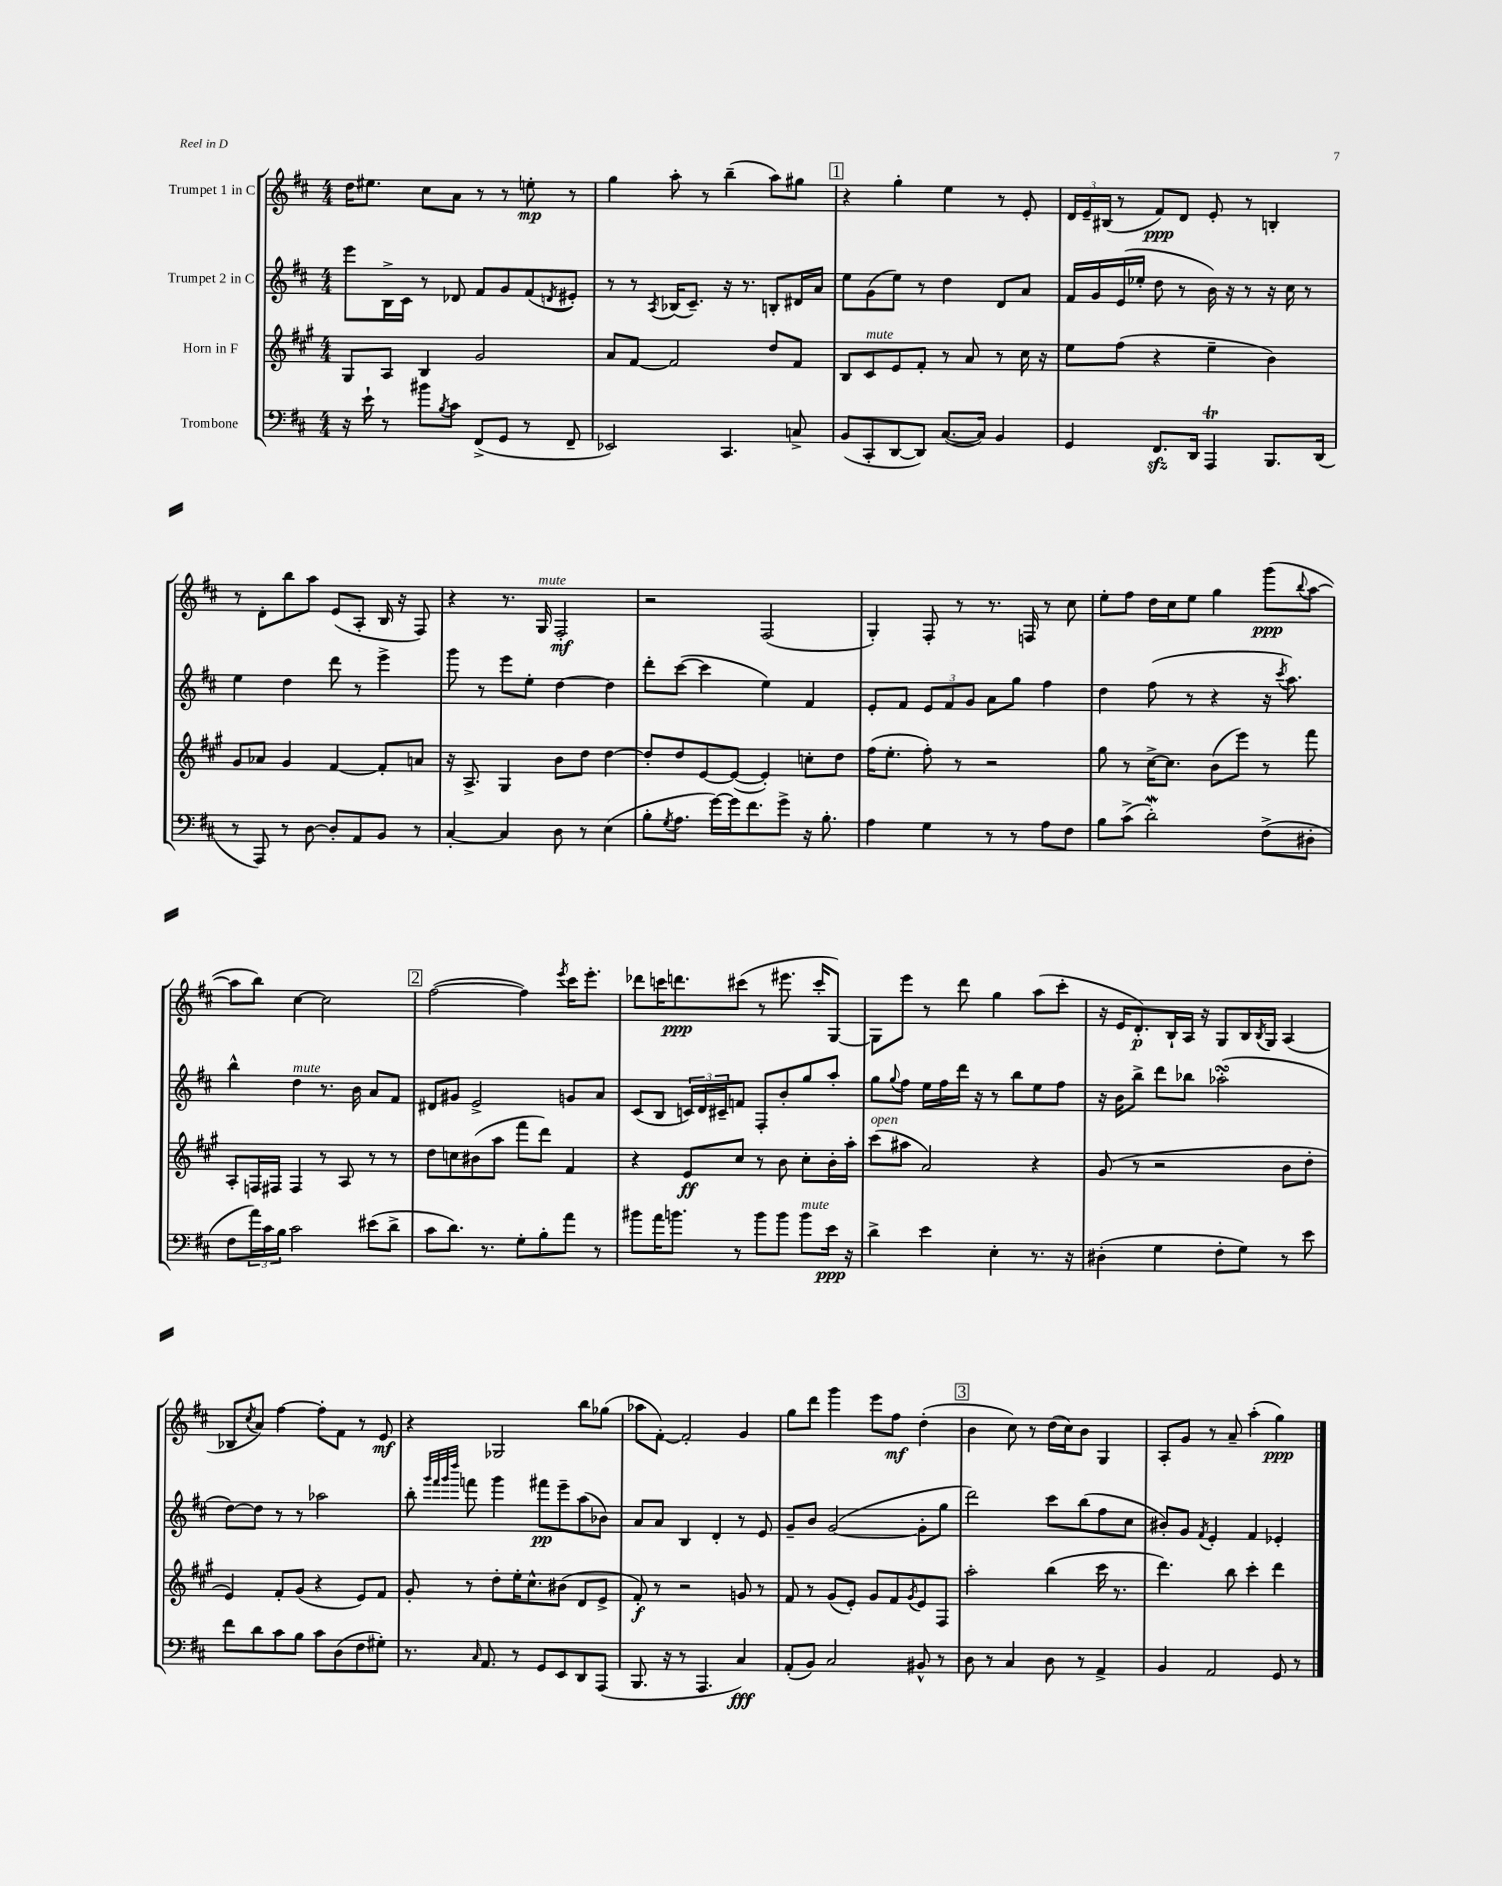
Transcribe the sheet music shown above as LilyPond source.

<<
\new StaffGroup <<
\new Staff = "s0" \with { instrumentName = "Trumpet 1 in C" } {
    \clef treble \key d \major \numericTimeSignature \time 4/4
    d''16 eis''8. cis''8 a'8 r8 r8 e''8-.\mp r8 |
    g''4 a''8-. r8 b''4--( a''8) gis''8 |
    \mark \markup { \box "1" } r4 g''4-. e''4 r8 e'8-. |
    \tuplet 3/2 { d'16 e'16-- bis16( } r8 fis'8\ppp) d'8 e'8-. r8 b4-. |
    r8 d'8-. b''8 a''8 e'8( a8-. b16 r16 fis8) |
    r4 r8. g16^\markup { \italic "mute" } fis2-.\mf |
    r2 fis2( |
    g4-.) fis8-. r8 r8. f16 r8 cis''8 |
    e''8-. fis''8 d''16 cis''16 e''8 g''4 g'''8\ppp( \appoggiatura { b''8 } a''8~ |
    a''8 b''8) cis''4~ cis''2 |
    \mark \markup { \box "2" } fis''2~( fis''4) \acciaccatura { e'''8 } cis'''16 e'''8.-. |
    des'''8 c'''16 d'''8.\ppp cis'''8( r8 eis'''8. cis'''16-. g8~) |
    g8 e'''8 r8 d'''8 g''4 a''8( cis'''8-. |
    r16 e'16 d'8.-.\p) b16-! a16 r16 g8 b16 \acciaccatura { b8 } g16 a4( |
    bes8 \acciaccatura { cis''8 } a'8) fis''4~ fis''8-. fis'8 r8 e'8\mf |
    r4 ges2 b''8 ges''8( |
    aes''8 fis'8~-.) fis'2-. g'4 |
    g''8 d'''8 g'''4 e'''8 fis''8\mf d''4-.( |
    \mark \markup { \box "3" } b'4 cis''8) r8 d''16( cis''16) b'8 g4 |
    a8-. g'8 r8 a'8-- a''4-.( g''4\ppp) \bar "|." |
}
\new Staff = "s1" \with { instrumentName = "Trumpet 2 in C" } {
    \clef treble \key d \major \numericTimeSignature \time 4/4
    e'''8 b16-> cis'16 r8 des'8 fis'8 g'8 fis'8( \acciaccatura { d'8 } eis'8-.) |
    r8 r8 \acciaccatura { a8 } bes16( cis'8.--) r16 r8. b8-. dis'16 a'16 |
    \mark \markup { \box "1" } e''8 g'8( e''8) r8 d''4 d'8 a'8 |
    fis'16 g'16 e'16( ees''16-. d''8 r8 b'16) r16 r8 r16 cis''16 r8 |
    e''4 d''4 d'''8 r8 e'''4-> |
    g'''8 r8 e'''8 e''8-. d''4~ d''4 |
    d'''8-. cis'''8~( cis'''4 e''4) fis'4 |
    e'8-. fis'8 \tuplet 3/2 { e'8 fis'8 g'8 } a'8 g''8 fis''4 |
    d''4 fis''8( r8 r4 r16 \acciaccatura { cis'''8 } a''8.) |
    b''4-^ d''4^\markup { \italic "mute" } r8. b'16 a'8 fis'8 |
    \mark \markup { \box "2" } dis'8 gis'8 e'2-> g'8 a'8 |
    cis'8( b8 \tuplet 3/2 { c'16) d'16 cis'16-- } f'8 fis8-. b'8-. g''8 a''8-. |
    g''8 \appoggiatura { g''8 } fis''8 e''16 fis''16 d'''16 r16 r8 b''8 e''8 fis''8 |
    r16 b'16 b''8-> d'''8 bes''8 aes''2-.\turn( |
    d''8~) d''8 r8 r8 aes''2 |
    b''8-. \grace { g'''32 fis'''32 g'''32 d''''32 } f'''8 g'''4 fis'''8\pp e'''8-- a''8( bes'8) |
    a'8 a'8 b4 d'4-. r8 e'8 |
    g'8-- b'8 g'2~( g'8-. g''8 |
    \mark \markup { \box "3" } d'''2) cis'''8 b''8( fis''8 cis''8 |
    bis'8-.) g'8 \acciaccatura { fis'8 } e'4-. fis'4 ees'4-. \bar "|." |
}
\new Staff = "s2" \with { instrumentName = "Horn in F" } {
    \clef treble \key a \major \numericTimeSignature \time 4/4
    gis8 a8 b4 gis'2 |
    a'8 fis'8~ fis'2 d''8 fis'8 |
    \mark \markup { \box "1" } b8 cis'8^\markup { \italic "mute" } e'8 fis'8-. r8 a'8 r8 cis''16 r16 |
    e''8 fis''8( r4 e''4-- b'4) |
    gis'8 aes'8 gis'4 fis'4~ fis'8-. a'8 |
    r16 a8.-> gis4 b'8 d''8 d''4~ |
    d''8-. d''8 e'8~ e'8~( e'4-.) c''8-. d''8 |
    fis''16( e''8.-. fis''8-.) r8 r2 |
    gis''8 r8 cis''16~-> cis''8. b'8( e'''8) r8 fis'''8 |
    a8-. f16 fis16 fis4 r8 a8 r8 r8 |
    \mark \markup { \box "2" } d''8 c''8 bis'8( a''8 fis'''8 d'''8) fis'4 |
    r4 e'8\ff cis''8 r8 b'8 cis''8-. b'16-. a''16-. |
    cis'''8^\markup { \italic "open" }( ais''8 a'2) r4 |
    gis'8( r8 r2 b'8 d''8-. |
    e'4) fis'8-. gis'8( r4 e'8) fis'8 |
    gis'8-. r8 d''8-. e''16-. cis''8.-^ bis'8( d'8 e'8-> |
    fis'8-.\f) r8 r2 g'8 r8 |
    fis'8 r8 gis'8( e'8-.) gis'8 fis'8 \acciaccatura { gis'8 } e'8 fis8 |
    \mark \markup { \box "3" } a''2-. b''4( cis'''16 r8. |
    d'''4.) b''8 cis'''4-. d'''4 \bar "|." |
}
\new Staff = "s3" \with { instrumentName = "Trombone" } {
    \clef bass \key d \major \numericTimeSignature \time 4/4
    r16 e'16-! r8 bis'8 \acciaccatura { b8 } cis'8 fis,8->( g,8 r8 fis,8-- |
    ees,2) cis,4. c8-> |
    \mark \markup { \box "1" } b,8( cis,8-. d,8~ d,8) cis8.~( cis16) b,4 |
    g,4 fis,8.\sfz d,16 a,,4\trill b,,8. d,16( |
    r8 a,,8) r8 d8~ d8-. a,8 b,8 r8 |
    cis4~-. cis4 d8 r8 e4( |
    b8-. \acciaccatura { g8 } a8. g'16~) g'16 fis'8. g'8-> r16 b8.-. |
    a4 g4 r8 r8 a8 fis8 |
    b8 cis'8->( d'2-.\mordent) fis8->( dis8-. |
    fis8 \tuplet 3/2 { a'16) cis'16 b16 } cis'2 eis'8( d'8-> |
    \mark \markup { \box "2" } cis'8 d'8.) r8. g8-. b8-. a'8 r8 |
    bis'8 a'16 b'8. r8 b'8 b'8 b'8^\markup { \italic "mute" } e'16\ppp r16 |
    d'4-> e'4 e4-. r8. r16 |
    dis4-.( g4 fis8-. g8) r8 e'8 |
    fis'8 d'8 cis'8 b8 cis'8 d8( fis8 gis8-.) |
    r8. \grace { cis16 } a,8. r8 g,8 e,8 d,8 a,,8( |
    b,,8. r16 r8 a,,4. cis4\fff) |
    a,8-.( b,8) cis2 bis,8-^ r8 |
    \mark \markup { \box "3" } d8 r8 cis4 d8 r8 a,4-> |
    b,4 a,2 g,8 r8 \bar "|." |
}
>>
>>
\layout { \context { \Score \remove "Bar_number_engraver" } }
